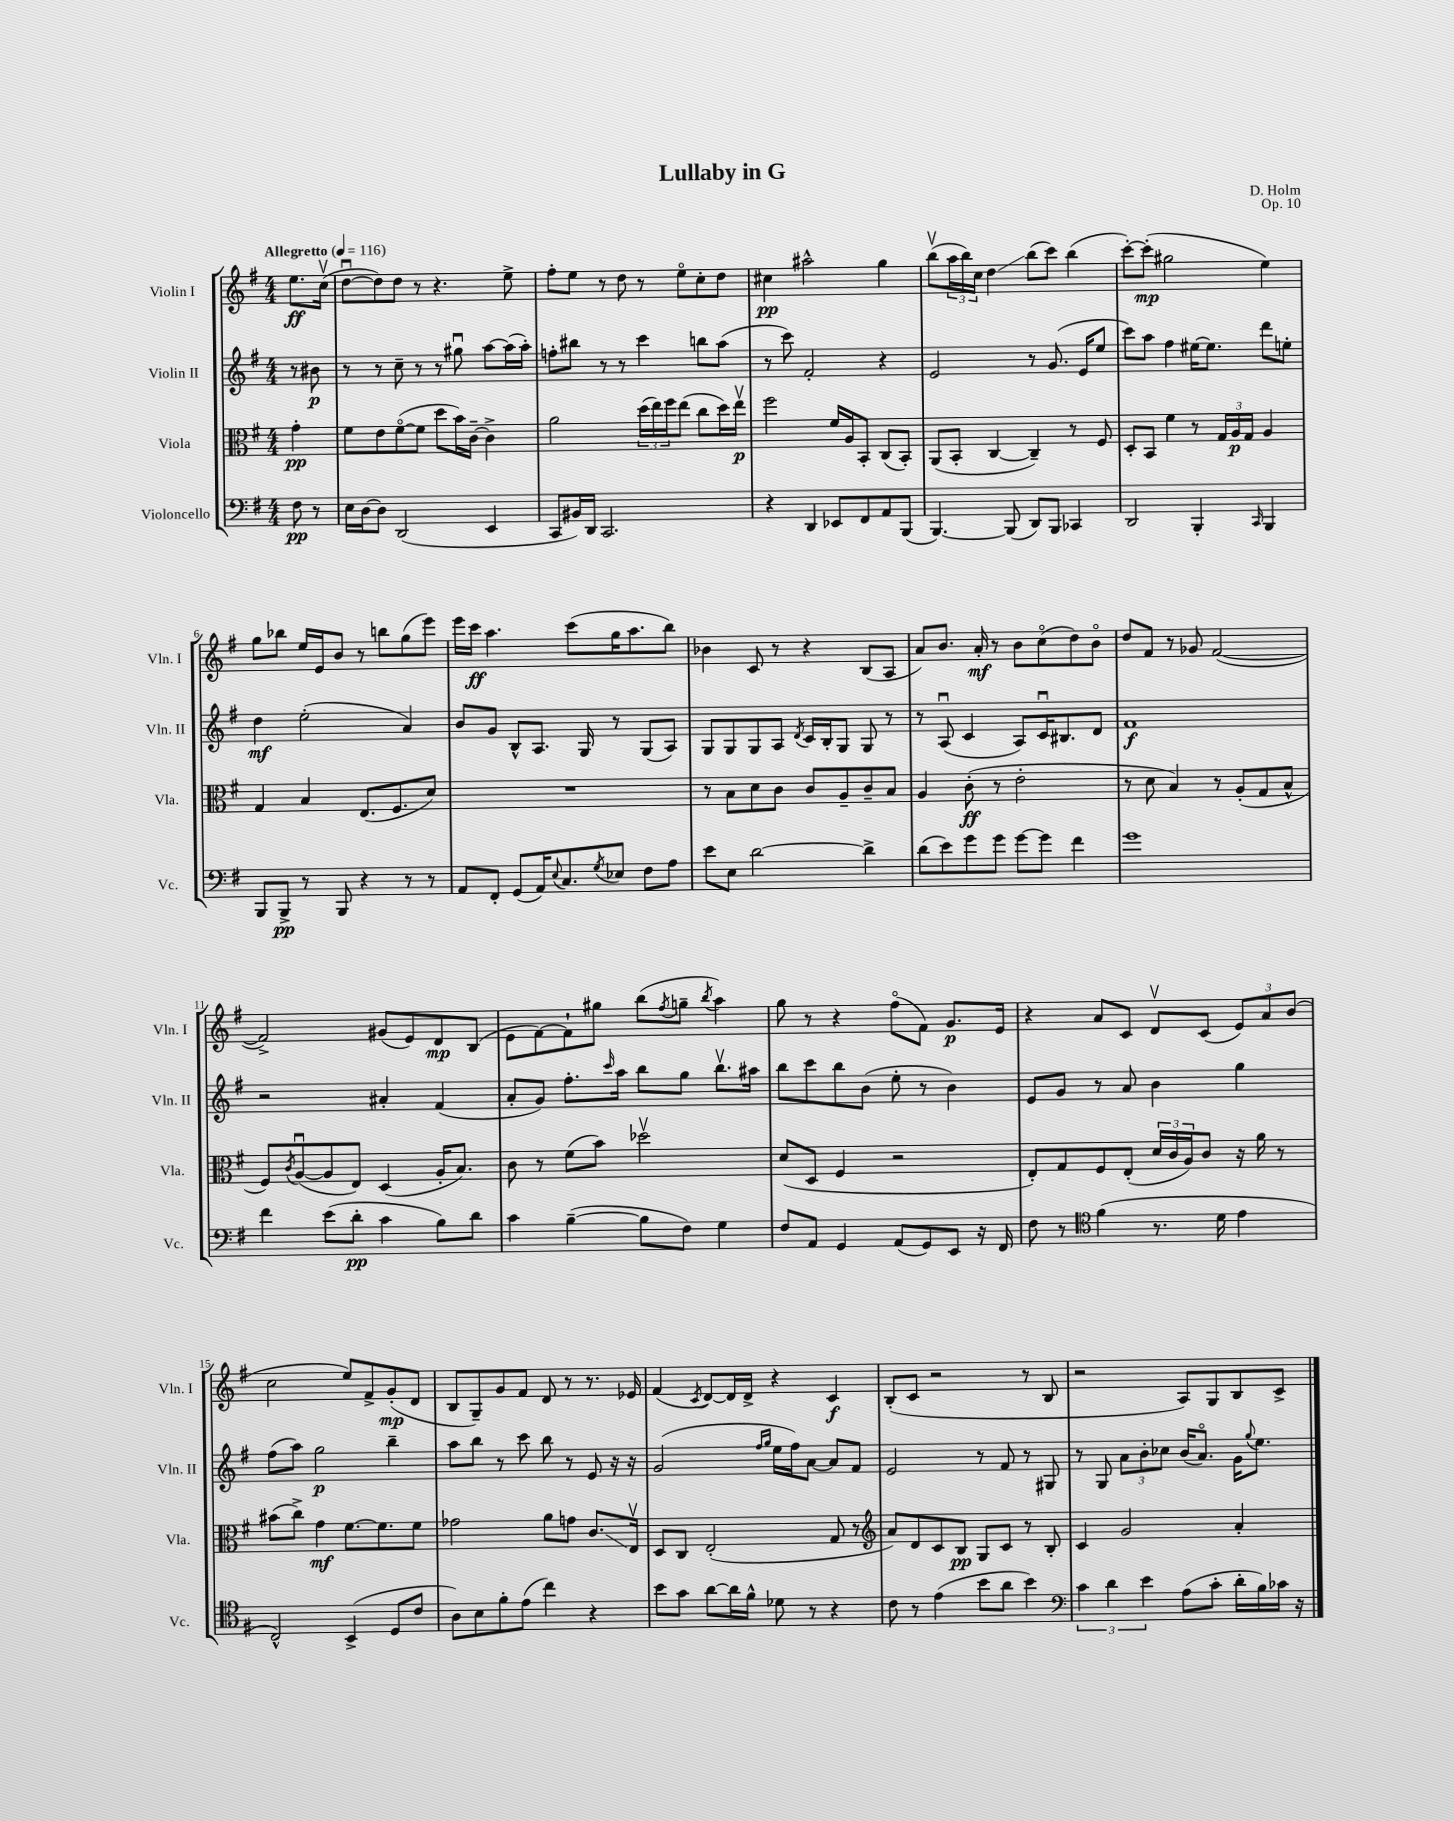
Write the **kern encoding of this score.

**kern	**kern	**kern	**kern
*staff4	*staff3	*staff2	*staff1
*clefF4	*clefC3	*clefG2	*clefG2
*k[f#]	*k[f#]	*k[f#]	*k[f#]
*M4/4	*M4/4	*M4/4	*M4/4
*MM116	*MM116	*MM116	*MM116
8F#\	4g'\	8r	8.ee\L
8r	.	8b#\	.
.	.	.	(16ccv\Jk
=	=	=	=
16E\LL	8f#\L	8r	[8ddu\L
[16D\J	.	.	.
8D\]J	8e\	8r	8dd\])
(2DD/	([8f#o\	8cc~\	8dd\J
.	8f#\]J	8r	8r
.	8dd\L	8r	4.r
.	16b\L)	8gg#u\	.
.	[16c~\JJ	.	.
4EE/	4c^\]	[8aa\L	.
.	.	(16aa\]L	8ee^\
.	.	16aa'\JJ)	.
=	=	=	=
8CC/L	2a\	8ff'\L	8ff#'\L
16BB#/L)	.	8bb#\J	8ee\J
16DD/JJ	.	.	.
2.CC/	.	8r	8r
.	.	8r	8dd\
.	(24dd\LL	4ccc\	8r
.	24ee\)	.	.
.	24ff#\J	.	.
.	(8ee\J	.	8eeo\L
.	8cc\L	8bb\L	8cc'\
.	16dd\L)	(8aa\J	8dd\J
.	16eev\JJ	.	.
=	=	=	=
4r	2ff#\	8r	4cc#\
.	.	8ccc\)	.
4DD/	.	2f#'/	2aa#^^\
8EE-/L	16f#/LL	.	.
.	16A/J	.	.
8FF#/	8BB'/J	.	.
8AA/	(8C/L	4r	4gg\
(8BBB/J	8BB'/J)	.	.
=	=	=	=
[4.BBB/)	(8AA/L	2e/	(8bbv\L
.	8BB'/J	.	24aa\L
.	.	.	24bb\)
.	.	.	24cc\JJ
.	[4C/	.	4dd\
(8BBB/]	.	.	.
8DD/L)	4C~/])	8r	(8bb\L
8BBB/J	.	(8.g/	8ccc\J)
4CC-/	8r	.	(4bb\
.	.	16e/LK	.
.	8F#/	8ee/J	.
=	=	=	=
2DD/	8D'/L	8ccc\L)	[8ccc'\L)
.	8BB/J	8aa\J	(8ccc'\]J
.	4f#\	4ff#\	2gg#\
4BBB'/	8r	[16ee#\LK	.
.	.	8.ee#\]J	.
.	24G/LL	.	.
.	24A/	.	.
.	24G/JJ	.	.
16qqCC/	.	.	.
4BBB/	4A/	8ddd\L	4ee\)
.	.	8ee'\J	.
=	=	=	=
8BBB/L	4G/	4dd\	8gg\L
8BBB^/J	.	.	8bb-\J
8r	4B/	(2ee'\	16ee/LL
.	.	.	16e/J
8BBB/	.	.	8b/J
4r	(8.E/L	.	8r
.	.	.	8bb\L
.	8.F#/	.	.
8r	.	4a/)	(8gg\
8r	8d/J)	.	8eee\J)
=	=	=	=
8AA/L	1r	8b/L	16eee\LL
.	.	.	16ccc\JJ
8FF#'/J	.	8g/J	4.aa\
(8GG/L	.	8B^^/L	.
16AA/K)	.	8.A/J	.
8qqE/	.	.	.
8.C/	.	.	.
.	.	.	(8ccc\L
.	.	16G/	.
8qG/	.	.	.
8E-/J	.	8r	16gg\K
.	.	.	8.aa\
8F#\L	.	(8G/L	.
8A\J	.	8A/J)	8bb\J)
=	=	=	=
8e\L	8r	8G/L	4b-\
8E\J	8B\L	8G/	.
[2d\	8d\	8G/	8c/
.	8c\J	8A/J	8r
.	.	8qd/	.
.	8c/L	16c/LL	4r
.	.	16B'/J	.
.	8A~/	8G/J	.
4d^\]	8c~/	8G/	(8B/L
.	8B/J	8r	8A/J
=	=	=	=
(8d\L	4A/	8r	8a/L)
8e\)	.	(8Au/	8.b/J
8g\	(8c'\	4c/	.
.	.	.	16a'/
8g\J	8r	.	8r
[8g\L	2e'\	8A/L)	8b\L
8g\]J	.	16cu/K	(8cco\
.	.	8.B#/	.
4f#\	.	.	8dd\)
.	.	8d/J	8bo\J
=	=	=	=
1g	8r	1f#	8dd/L
.	8d\	.	8f#/J
.	4B/)	.	8r
.	.	.	8g-/
.	8r	.	([2f#/
.	(8A'/L	.	.
.	8G/	.	.
.	8B^^/J	.	.
=	=	=	=
4f#\	8F#/L)	2r	2f#^/])
.	8qc/	.	.
.	([8Au/	.	.
(8e\L	8A/]	.	.
8d'\J	8E/J)	.	.
4c\	(4D/	4a#'/	(8g#/L
.	.	.	8e/)
8B\L)	16A'/LK	(4f#/	8d/
.	8.B/J)	.	.
8d\J	.	.	(8B/J
=	=	=	=
4c\	8c\	8a'/L	8e\L
.	8r	8g/J)	[8f#\)
([4B~\	(8f#\L	8.ff#'\L	8f#`\]
.	8b\J)	.	8gg#\J
.	.	16qqccc/	.
.	.	16aa\Jk	.
8B\]L	2dd-v\	8bb\L	(8bb\L
.	.	.	8qff#/
8F#\J)	.	8gg\J	8gg~\J
.	.	.	8qbb/
4G\	.	8.bbv\L	4aa\)
.	.	16aa#\Jk	.
=	=	=	=
8F#/L	(8d/L	8bb\L	8gg\
8AA/J	8D/J	8ccc\	8r
4GG/	4F#/	8bb\	4r
.	.	(8b\J	.
(8AA/L	2r	8ee'\	(8ff#o\L
8GG/)	.	8r	8f#\J)
8EE/J	.	4b\)	8.g/L
16r	.	.	.
16FF#/	.	.	16e/Jk
=	=	=	=
8F#\	8E'/L)	8e/L	4r
8r	8G/	8g/J	.
*clefC4	*	*	*
(4f#\	8F#/	8r	8a/L
.	(8E'/J	8a/	8c/J
8.r	24d/LL	4b\	8dv/L
.	24c/	.	.
.	24A/J)	.	.
.	8c/J	.	(8c/J
16d\	.	.	.
4e\	16r	4gg\	12e/L)
.	16a\	.	.
.	.	.	12a/
.	8r	.	.
.	.	.	(12b/J
=	=	=	=
2C^^/)	(8b#\L	(8ff#\L	2cc\
.	8cc^\J)	8aa\J)	.
.	4g\	2gg\	.
(4BB^/	[8.f#\L	.	8ee/L)
.	.	.	8f#^/
.	8.f#\]	.	.
8D/L	.	4bb~\	(8g'/
8c/J	8f#\J	.	8d/J
=	=	=	=
8A\L)	2g-\	8aa\L	8B/L
8B\	.	8bb\J	8G~/)
8f#'\	.	8r	8g/
(8e\J	.	8ccc\	8f#/J
4cc\)	8a\L	8bb\	8d/
.	8g\J	8r	8r
4r	8.c/L	8e/	8.r
.	.	16r	.
.	16Ev/Jk	16r	16e-/
=	=	=	=
8b\L	8D/L	(2g/	(4f#/
8g\J	8C/J	.	.
.	.	.	8qc/
[8a\L	(2E'/	.	[8d/L)
16a\]L	.	.	16d/]L
16f#^^\JJ	.	.	16d^/JJ
.	.	16qqff#/LL	.
.	.	16qqgg/JJ	.
8d-\	.	16ee\LL	4r
.	.	16ff#\J)	.
8r	.	[8a\J	.
4r	8G/	8a/]L	4c/
.	8r	8f#/J	.
=	=	=	=
*	*clefG2	*	*
8c\	8a/L)	2e/	(8B'/L
8r	8d/	.	8c/J
(4e\	8c/	.	2r
.	8B/J	.	.
8b\L	8G/L	8r	.
8a\J	8c/J	8f#/	.
4b\)	8r	8r	8r
.	8B'/	8G#/	8B/
=	=	=	=
*clefF4	*	*	*
6c\	4c/	8r	2r
.	.	8G/	.
6d\	.	.	.
.	2g/	12a\L	.
6e\	.	12b'\	.
.	.	12cc-\J	.
(8A\L	.	(16b/LK	8A/L)
.	.	8.ao/J)	.
8c'\J	.	.	8G/
16d'\LL	4a'/	16g\LK	8B/
.	.	8qqgg/	.
16B\)	.	8.ee\J	.
16c-\JJ	.	.	8c^/J
16r	.	.	.
==	==	==	==
*-	*-	*-	*-
